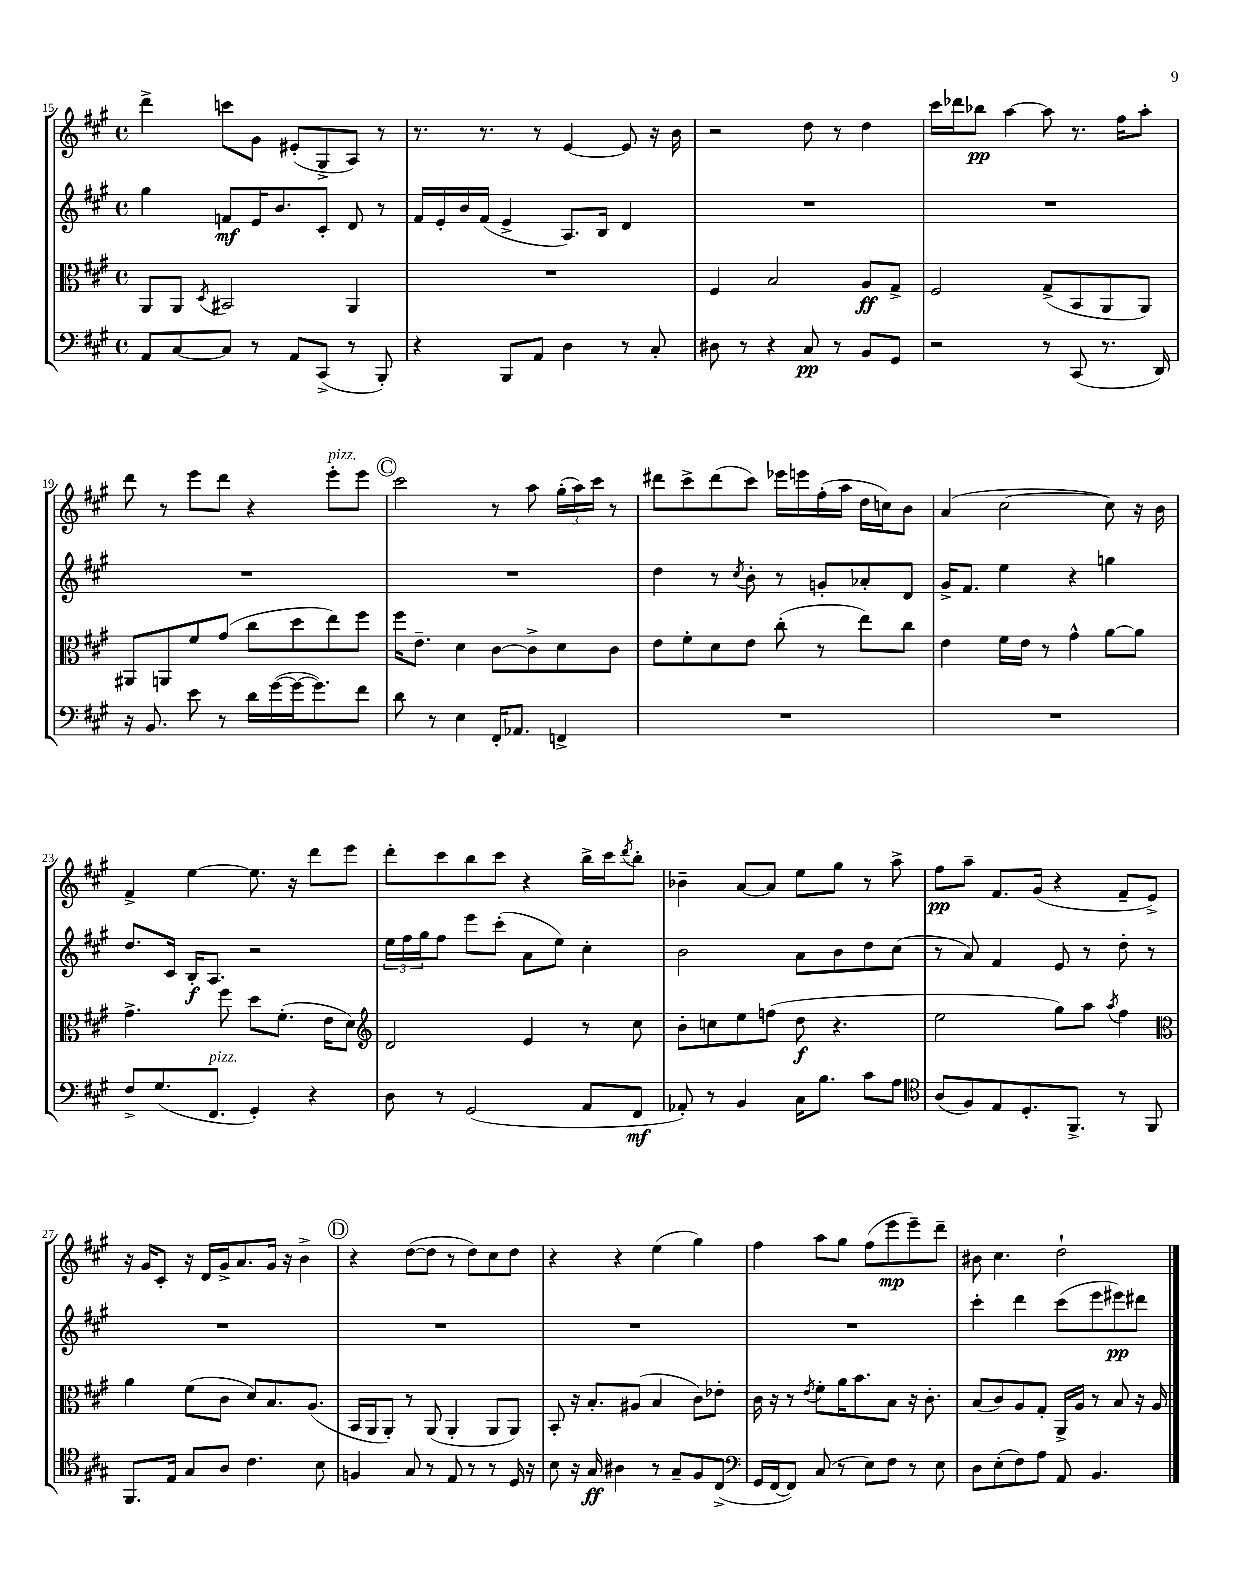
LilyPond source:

<<
\new StaffGroup <<
\new Staff = "s0" {
    \clef treble \key a \major \defaultTimeSignature \time 4/4
    d'''4-> c'''8 gis'8 eis'8-.( gis8-> a8) r8 |
    r8. r8. r8 e'4~ e'8 r16 b'16 |
    r2 d''8 r8 d''4 |
    cis'''16 des'''16 bes''8\pp a''4~ a''8 r8. fis''16 a''8-. |
    d'''8 r8 e'''8 d'''8 r4 e'''8-.^\markup { \italic "pizz." } e'''8 |
    \mark \markup { \circle "C" } cis'''2 r8 a''8 \tuplet 3/2 { gis''16-.( a''16) cis'''16 } r8 |
    dis'''8 cis'''8-> dis'''8( cis'''8) ees'''16 e'''16 fis''16-.( a''16 d''16 c''16) b'8 |
    a'4( cis''2~ cis''8) r16 b'16 |
    fis'4-> e''4~ e''8. r16 d'''8 e'''8 |
    d'''8-. cis'''8 b''8 cis'''8 r4 b''16-> cis'''16 \acciaccatura { d'''8 } b''8-. |
    bes'4-- a'8~ a'8 e''8 gis''8 r8 a''8-> |
    fis''8\pp a''8-- fis'8. gis'16( r4 fis'8-- e'8->) |
    r16 gis'16 cis'8-. r16 d'16 gis'16-> a'8. gis'16 r16 b'4-> |
    \mark \markup { \circle "D" } r4 d''8~( d''8 r8 d''8) cis''8 d''8 |
    r4 r4 e''4( gis''4) |
    fis''4 a''8 gis''8 fis''8( e'''8\mp e'''8--) d'''8-- |
    bis'8 cis''4. d''2-! \bar "|." |
}
\new Staff = "s1" {
    \clef treble \key a \major \defaultTimeSignature \time 4/4
    gis''4 f'8\mf e'16 b'8. cis'8-. d'8 r8 |
    fis'16 e'16-. b'16 fis'16( e'4-> a8.) b16 d'4 |
    R1 |
    R1 |
    R1 |
    \mark \markup { \circle "C" } R1 |
    d''4 r8 \acciaccatura { cis''8 } b'8-. r8 g'8-. aes'8-. d'8 |
    gis'16-> fis'8. e''4 r4 g''4 |
    d''8. cis'16 b16-.\f a8. r2 |
    \tuplet 3/2 { e''16 fis''16 gis''16 } fis''8 e'''8 cis'''8-.( a'8 e''8) cis''4-. |
    b'2 a'8 b'8 d''8 cis''8( |
    r8 a'8) fis'4 e'8 r8 d''8-. r8 |
    R1 |
    \mark \markup { \circle "D" } R1 |
    R1 |
    R1 |
    cis'''4-. d'''4 cis'''8( e'''8 eis'''8\pp) dis'''8 \bar "|." |
}
\new Staff = "s2" {
    \clef alto \key a \major \defaultTimeSignature \time 4/4
    a,8 a,8 \acciaccatura { d8 } bis,2 a,4 |
    R1 |
    fis4 b2 a8\ff gis8-> |
    fis2 gis8->( b,8 a,8 a,8) |
    ais,8 a,8 fis'8 gis'8( cis''8 d''8 e''8) fis''8 |
    \mark \markup { \circle "C" } fis''16 e'8.-- d'4 cis'8~ cis'8-> d'8 cis'8 |
    e'8 fis'8-. d'8 e'8 cis''8-.( r8 e''8) cis''8 |
    e'4 fis'16 e'16 r8 gis'4-^ a'8~ a'8 |
    gis'4.-> fis''8 d''8 fis'8.-.( e'16 d'8) |
    \clef treble d'2 e'4 r8 cis''8 |
    b'8-. c''8 e''8 f''8( d''8\f r4. |
    e''2 gis''8) a''8 \acciaccatura { a''8 } fis''4 |
    \clef alto a'4 fis'8( cis'8 d'8) b8. a8.( |
    \mark \markup { \circle "D" } b,16 a,16 a,8-.) r8 a,8( a,4-. a,8 a,8) |
    b,8-. r16 b8.-. ais8( b4 cis'8) ees'8-. |
    cis'16 r16 r8 \acciaccatura { e'8 } fis'8-. a'16 b'8. b8 r16 cis'8.-. |
    b8( cis'8) a8 gis8-. a,16-> a16 r8 b8 r16 a16 \bar "|." |
}
\new Staff = "s3" {
    \clef bass \key a \major \defaultTimeSignature \time 4/4
    a,8 cis8~ cis8 r8 a,8 cis,8->( r8 b,,8-.) |
    r4 b,,8 a,8 d4 r8 cis8-. |
    dis8 r8 r4 cis8\pp r8 b,8 gis,8 |
    r2 r8 cis,8( r8. d,16) |
    r16 b,8. e'8 r8 d'16 gis'16~( gis'16~ gis'8.) fis'8 |
    \mark \markup { \circle "C" } d'8 r8 e4 fis,16-. aes,8. f,4-> |
    R1 |
    R1 |
    fis8-> gis8.( fis,8.^\markup { \italic "pizz." } gis,4-.) r4 |
    d8 r8 gis,2( a,8 fis,8\mf |
    aes,8-.) r8 b,4 cis16 b8. cis'8 a8 |
    \clef tenor a8( fis8) e8 d8.-. fis,8.-> r8 fis,8 |
    fis,8. e16 gis8 a8 cis'4. b8 |
    \mark \markup { \circle "D" } f4 gis8 r8 e8 r8 r8 d16 r16 |
    b8 r16 gis16\ff ais4 r8 gis8-- fis8 cis8->( |
    \clef bass gis,16 fis,16~ fis,8) cis8( r8 e8) fis8 r8 e8 |
    d8 e8-.( fis8) a8 a,8 b,4. \bar "|." |
}
>>
>>
\layout { \context { \Score currentBarNumber = #15 } }
